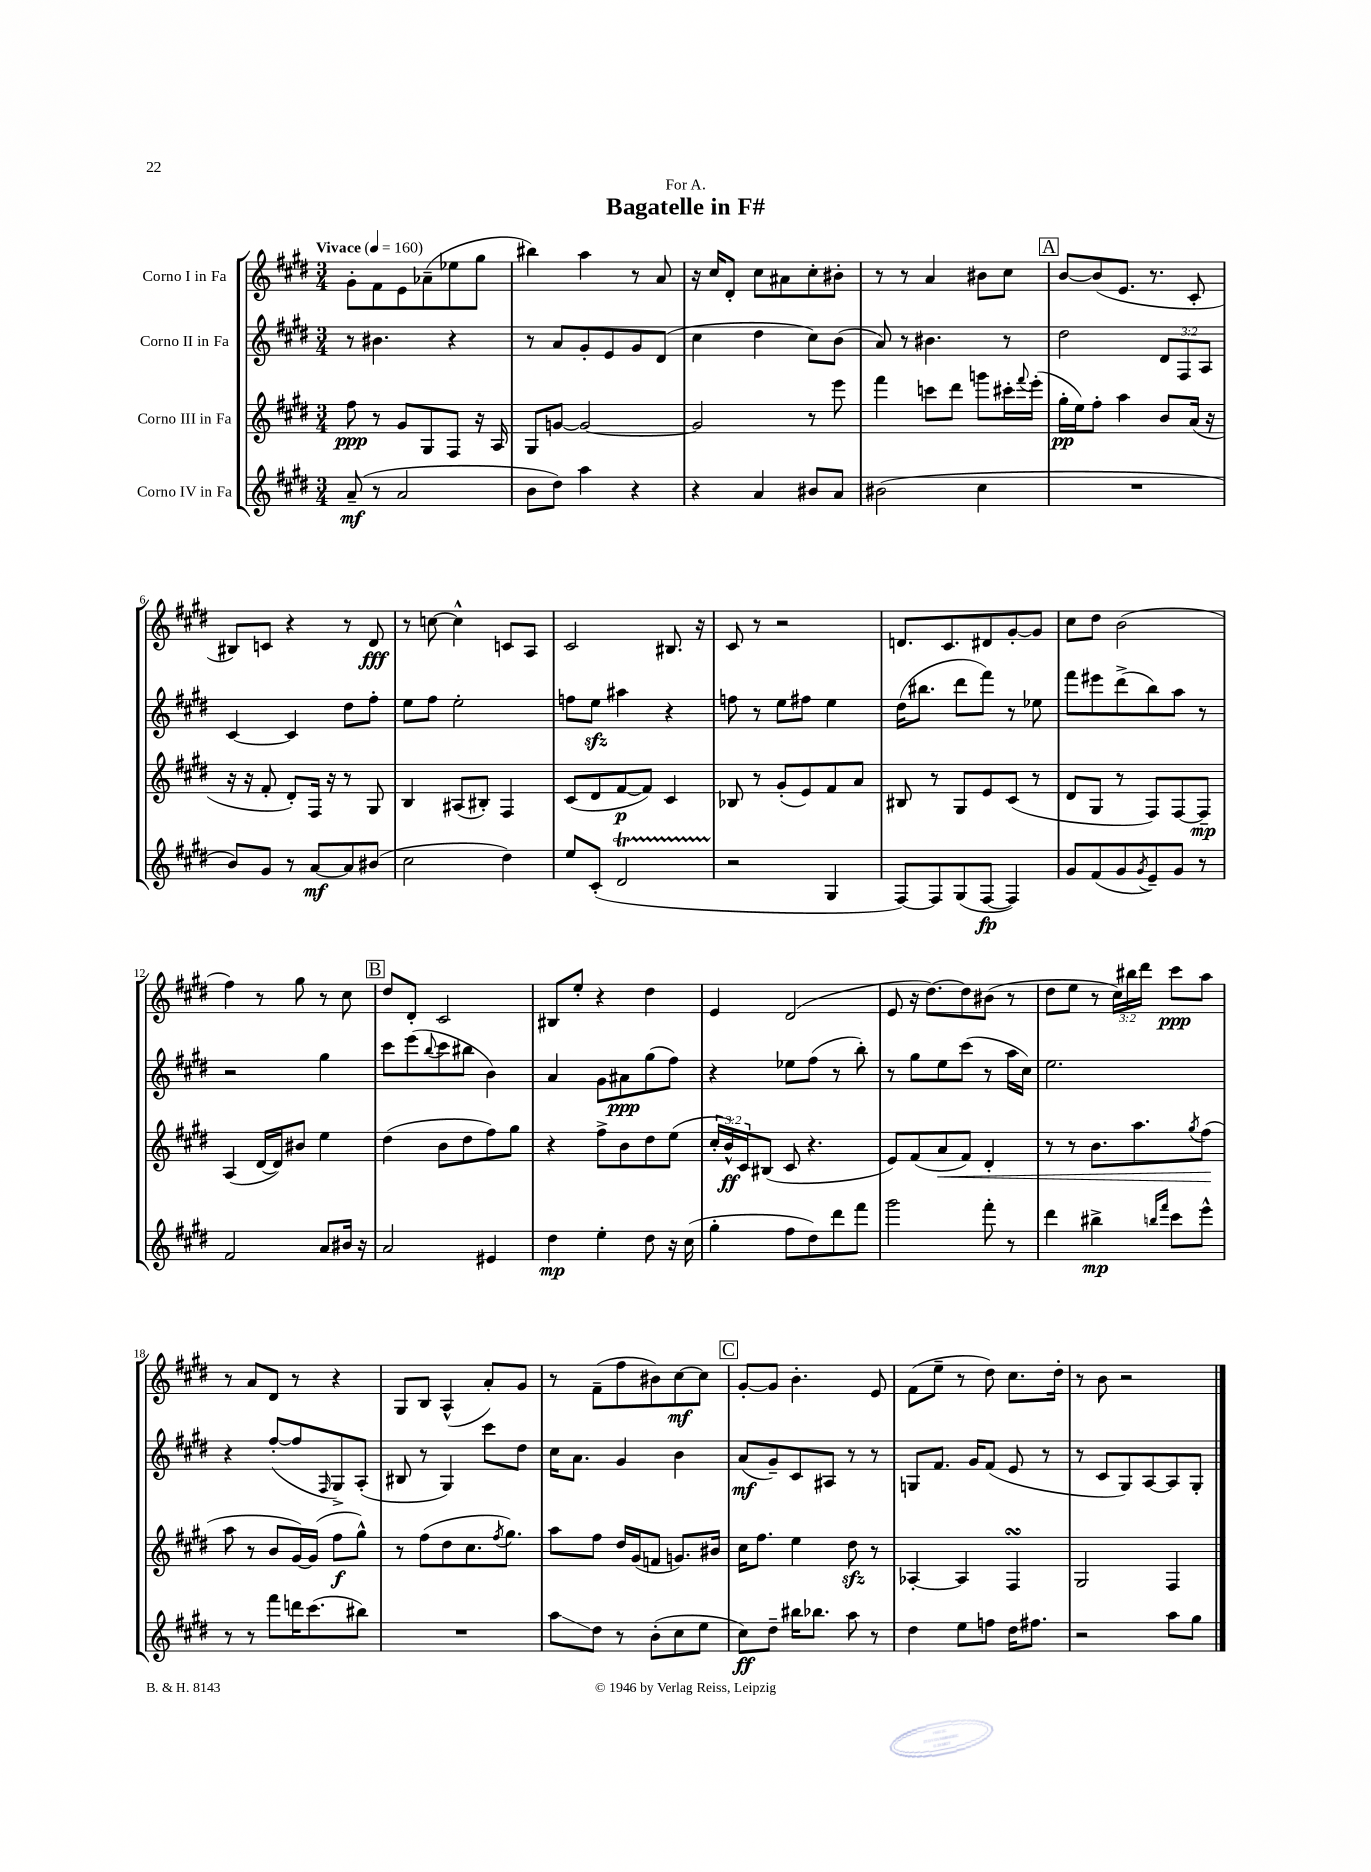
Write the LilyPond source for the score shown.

\header { title = "Bagatelle in F#" dedication = "For A." }
<<
\new StaffGroup <<
\new Staff = "s0" \with { instrumentName = "Corno I in Fa" } {
    \clef treble \key e \major \numericTimeSignature \time 3/4 \override Staff.TupletNumber.text = #tuplet-number::calc-fraction-text \tempo "Vivace" 4 = 160
    gis'8-. fis'8 e'8 aes'8--( ees''8 gis''8 |
    bis''4) a''4 r8 a'8 |
    r16 cis''16 dis'8-. cis''8 ais'8 cis''8-. bis'8-. |
    r8 r8 a'4 bis'8 cis''8 |
    \mark \markup { \box "A" } b'8~ b'8( e'8. r8. cis'8-. |
    bis8) c'8 r4 r8 dis'8\fff |
    r8 c''8~ c''4-^ c'8 a8 |
    cis'2 bis8. r16 |
    cis'8 r8 r2 |
    d'8. cis'8. dis'8 gis'8~-. gis'8 |
    cis''8 dis''8 b'2( |
    fis''4) r8 gis''8 r8 cis''8 |
    \mark \markup { \box "B" } dis''8 dis'8-. cis'2 |
    bis8 e''8-. r4 dis''4 |
    e'4 dis'2( |
    e'8 r16 dis''8.~) dis''8 bis'8( r8 |
    dis''8 e''8 r8 \tuplet 3/2 { cis''16) bis''16 dis'''16 } cis'''8\ppp a''8 |
    r8 a'8 dis'8 r8 r4 |
    gis8 b8 a4-^( a'8-.) gis'8 |
    r8 fis'8--( fis''8 bis'8) cis''8~\mf cis''8 |
    \mark \markup { \box "C" } gis'8~-. gis'8 b'4.-. e'8 |
    fis'8( e''8-- r8 dis''8) cis''8. dis''16-. |
    r8 b'8 r2 \bar "|." |
}
\new Staff = "s1" \with { instrumentName = "Corno II in Fa" } {
    \clef treble \key e \major \numericTimeSignature \time 3/4 \override Staff.TupletNumber.text = #tuplet-number::calc-fraction-text
    r8 bis'4. r4 |
    r8 a'8 gis'8-. e'8 gis'8 dis'8( |
    cis''4 dis''4 cis''8) b'8( |
    a'8) r8 bis'4. r8 |
    \mark \markup { \box "A" } dis''2 \tuplet 3/2 { dis'8 fis8 a8 } |
    cis'4~ cis'4 dis''8 fis''8-. |
    e''8 fis''8 e''2-. |
    f''8 e''8\sfz ais''4 r4 |
    f''8 r8 e''8 fis''8 e''4 |
    dis''16( bis''8. dis'''8 fis'''8) r8 ees''8 |
    fis'''8 eis'''8 dis'''8->( b''8) a''8 r8 |
    r2 gis''4 |
    \mark \markup { \box "B" } cis'''8 e'''8( \appoggiatura { b''8 } cis'''8 bis''8 b'4) |
    a'4 gis'8 ais'8\ppp gis''8( fis''8) |
    r4 ees''8 fis''8( r8 b''8-.) |
    r8 gis''8 e''8 cis'''8( r8 a''16 cis''16) |
    e''2. |
    r4 fis''8~-.( fis''8 \grace { fis16 } gis8->) a8-.( |
    bis8 r8 gis4) cis'''8 dis''8 |
    cis''16 a'8. gis'4 b'4 |
    \mark \markup { \box "C" } a'8\mf( gis'8--) cis'8 ais8 r8 r8 |
    g8 fis'8. gis'16 fis'8( e'8 r8 |
    r8 cis'8 gis8) a8~ a8 gis8-. \bar "|." |
}
\new Staff = "s2" \with { instrumentName = "Corno III in Fa" } {
    \clef treble \key e \major \numericTimeSignature \time 3/4 \override Staff.TupletNumber.text = #tuplet-number::calc-fraction-text
    fis''8\ppp r8 gis'8 gis8 fis8 r16 a16 |
    gis8 g'8~ g'2~ |
    g'2 r8 e'''8 |
    fis'''4 c'''8 dis'''8 g'''8 cis'''16-. \appoggiatura { fis'''8 } e'''16-.( |
    \mark \markup { \box "A" } gis''16-.\pp e''16) fis''8-. a''4 b'8 a'16( r16 |
    r16 r16 fis'8-. dis'8-.) fis16 r16 r8 gis8 |
    b4 ais8( bis8-.) fis4 |
    cis'8( dis'8 fis'8~\p fis'8) cis'4 |
    bes8 r8 gis'8-.( e'8) fis'8 a'8 |
    bis8 r8 gis8 e'8 cis'8( r8 |
    dis'8 gis8 r8 fis8) fis8~ fis8--\mp |
    a4( dis'16~ dis'16) bis'8 e''4 |
    \mark \markup { \box "B" } dis''4( b'8 dis''8 fis''8) gis''8 |
    r4 fis''8-> b'8 dis''8 e''8( |
    \tuplet 3/2 { cis''16-. b'16-^\ff) cis'16 } bis8( cis'8 r4. |
    e'8) fis'8( a'8\< fis'8) dis'4-. |
    r8 r8 b'8. a''8. \acciaccatura { gis''8 } fis''8\!( |
    a''8 r8 b'8 gis'16~) gis'16( fis''8\f gis''8-^) |
    r8 fis''8( dis''8 cis''8. \acciaccatura { fis''8 } gis''8.) |
    a''8 fis''8 dis''16 gis'16( f'8 g'8.) bis'16 |
    \mark \markup { \box "C" } cis''16 fis''8. e''4 dis''8\sfz r8 |
    aes4~-. aes4 fis4\turn |
    gis2 fis4 \bar "|." |
}
\new Staff = "s3" \with { instrumentName = "Corno IV in Fa" } {
    \clef treble \key e \major \numericTimeSignature \time 3/4
    a'8--\mf( r8 a'2 |
    b'8 dis''8) a''4 r4 |
    r4 a'4 bis'8 a'8 |
    bis'2( cis''4 |
    \mark \markup { \box "A" } R2. |
    b'8) gis'8 r8 a'8~\mf a'8 bis'8( |
    cis''2 dis''4) |
    e''8 cis'8-.( dis'2\startTrillSpan |
    r2\stopTrillSpan gis4 |
    fis8~) fis8 gis8( fis8~\fp fis4) |
    gis'8 fis'8( gis'8 \acciaccatura { gis'8 } e'8--) gis'8 r8 |
    fis'2 a'8 bis'16 r16 |
    \mark \markup { \box "B" } a'2 eis'4 |
    dis''4\mp e''4-. dis''8 r16 cis''16( |
    gis''4-. fis''8 dis''8) dis'''8 fis'''8 |
    gis'''2 fis'''8-. r8 |
    dis'''4 bis''4->\mp \grace { b''16 fis'''16 } cis'''8 e'''8-^ |
    r8 r8 fis'''8 d'''16 cis'''8.( bis''8) |
    R2. |
    a''8\glissando dis''8 r8 b'8-.( cis''8 e''8 |
    \mark \markup { \box "C" } cis''8\ff) dis''8-- bis''16 bes''8. a''8 r8 |
    dis''4 e''8 f''8 dis''16 fis''8. |
    r2 a''8 gis''8 \bar "|." |
}
>>
>>
